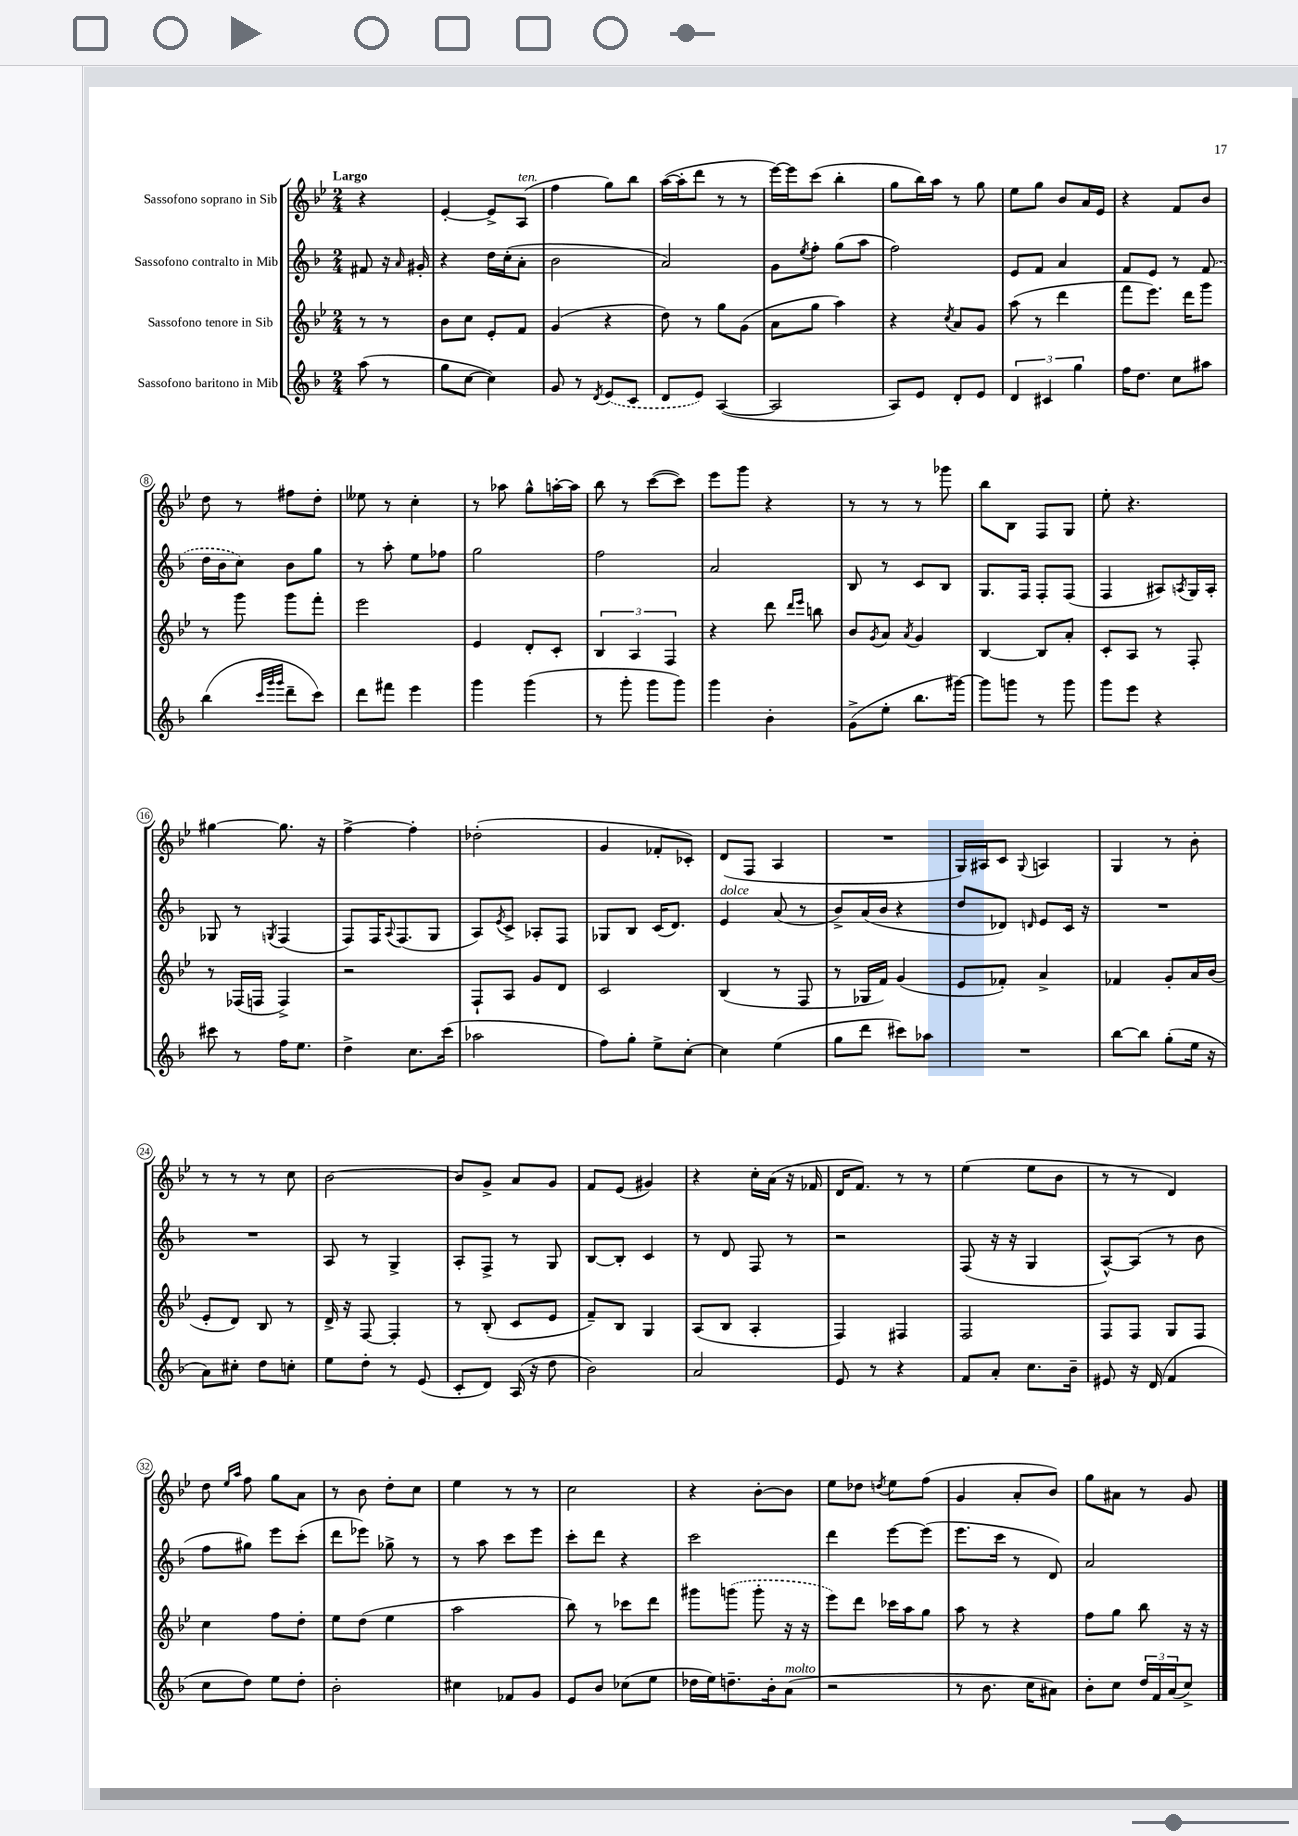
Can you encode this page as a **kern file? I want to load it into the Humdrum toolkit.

**kern	**kern	**kern	**kern
*part4	*part3	*part2	*part1
*staff4	*staff3	*staff2	*staff1
*I"Sassofono baritono in Mib	*I"Sassofono tenore in Sib	*I"Sassofono contralto in Mib	*I"Sassofono soprano in Sib
*clefG2	*clefG2	*clefG2	*clefG2
*k[b-]	*k[b-e-]	*k[b-]	*k[b-e-]
*M2/4	*M2/4	*M2/4	*M2/4
=	=	=	=
!	!	!	!LO:TX:a:B:t=Largo
(8aa\	8r	8f#X/	4r
8r	8r	16r	.
.	.	16qqa/	.
.	.	16g#X'/	.
=1	=1	=1	=1
8gg\L	8b-\L	4r	[4e-'/
[8cc\J	8cc\J	.	.
4cc\])	8e-'/L	16dd\LL	8e-^/L]
.	.	(16cc'\J	.
!	!	!	!LO:TX:a:i:t=ten.
.	8f/J	8a'\J	(8A/J
=2	=2	=2	=2
8g/	(4g/	2b-\	4ff\
8r	.	.	.
8qd/	.	.	.
(8e/L	4r	.	8gg\L)
8c/J	.	.	8bb-\J
=3	=3	=3	=3
8d/L	8dd\)	2a/)	([16aa\LL
.	.	.	16aa'\J]
8e/J)	8r	.	8ddd\J
([4A/	8gg\L	.	8r
.	(8g\J	.	8r
=4	=4	=4	=4
2A/]	8a\L	8g\L	[16eee-\LL)
.	.	.	16eee-\J]
.	.	8qee/	.
.	8gg\J	8ff'\J	(8ccc\J
.	4aa\)	(8gg\L	4bb-'\
.	.	8aa\J	.
=5	=5	=5	=5
8A/L)	4r	2ff\)	8gg\L
8e/J	.	.	16bb-\L)
.	.	.	16aa\JJ
.	8qcc/	.	.
8d'/L	8a/L	.	8r
8e/J	8g/J	.	8gg\
=6	=6	=6	=6
6d/	(8aa\	8e/L	8ee-\L
.	8r	8f/J	8gg\J
6c#X/	.	.	.
.	4ddd\	4a/	8b-/L
6gg\	.	.	.
.	.	.	16a/L
.	.	.	16e-/JJ
=7	=7	=7	=7
16ff\KL	8fff\L	8f/L	4r
8.dd\J	.	.	.
.	8.eee-\J)	8e/J	.
8cc\L	.	8r	8f/L
.	16ddd\KL	.	.
8aa#X\J	8ggg\J	(8f/	8b-/J
!!LO:LB:g=z
=8	=8	=8	=8
(4bb-\	8r	16dd\LL	8dd\
.	.	16b-\J	.
.	8ggg\	8cc\J)	8r
32qqccc/LLL	.	.	.
32qqggg/	.	.	.
32qqggg/JJJ	.	.	.
8ddd~\L	8ggg\L	8b-\L	8ff#X\L
8ccc\J)	8fff'\J	8gg\J	8dd'\J
=9	=9	=9	=9
8ddd\L	2eee-\	8r	8ee--X\
8fff#X\J	.	8aa'\	8r
4eee\	.	8ee\L	4cc'\
.	.	8ff-X\J	.
=10	=10	=10	=10
4ggg\	4e-/	2gg\	8r
.	.	.	8aa-X\
(4ggg\	8d'/L	.	8gg^^\L
.	8c'/J	.	[16aan'\L
.	.	.	16aa\JJ]
=11	=11	=11	=11
8r	6B-/	2ff\	8bb-\
8ggg'\	.	.	8r
.	6A/	.	.
8ggg\L	.	.	([8ccc\L
.	6F/	.	.
8ggg\J)	.	.	8ccc\J])
=12	=12	=12	=12
4ggg\	4r	2a/	8eee-\L
.	.	.	8ggg\J
4b-'\	8ddd\	.	4r
.	16qqddd/LL	.	.
.	16qqeee-/JJ	.	.
.	8bbn\	.	.
=13	=13	=13	=13
(8g^\L	8b-/L	8B-/	8r
.	8qg/	.	.
8ee'\J	8a/J	8r	8r
.	8qa/	.	.
8.bb-\L	4g/	8c/L	8r
.	.	8B-/J	8ggg-X\
[16ggg#X\Jk)	.	.	.
=14	=14	=14	=14
8ggg#\L]	[4B-/	8.G/L	8bb-\L
8gggn\J	.	.	8B-\J
.	.	16F/Jk	.
8r	8B-/L]	8F'/L	8F/L
8ggg\	8a'/J	(8F/J	8G/J
=15	=15	=15	=15
8ggg\L	8c'/L	4F/	8ee-'\
8eee\J	8A/J	.	4.r
4r	8r	8A#X/L)	.
.	.	8qAn/	.
.	8F'/	16G/L	.
.	.	16A'/JJ	.
!!LO:LB:g=z
=16	=16	=16	=16
8ccc#X\	8r	8G-X/	[4gg#X\
8r	(16F-X/LL	8r	.
.	16Fn/JJ	.	.
.	.	8qGn/	.
16ff\KL	4F^/)	(4F/	8.gg#\]
8.ee\J	.	.	.
.	.	.	16r
=17	=17	=17	=17
4dd^\	2r	8F/L)	[4ff^\
.	.	16F/K	.
.	.	8qqA/	.
.	.	(8.F/	.
8.cc\L	.	.	4ff'\]
.	.	8G/J	.
(16ccc\Jk	.	.	.
=18	=18	=18	=18
2aa-X\	8F`/L	8A/L)	(2dd-X'\
.	.	8qe/	.
.	8A/J	8c^/J	.
.	8g/L	8A-X'/L	.
.	8d/J	8F/J	.
=19	=19	=19	=19
8ff\L)	2c/	8G-X/L	4g/
8gg'\J	.	8B-/J	.
8ee^\L	.	(16c/KL	8f-X'/L
.	.	8.d/J)	.
[8cc'\J	.	.	8c-X'/J)
=20	=20	=20	=20
!	!	!LO:TX:a:i:t=dolce	!
4cc\]	(4B-/	4e/	(8d/L
.	.	.	8F/J
(4ee\	8r	(8a/	4A/
.	8F/	8r	.
=21	=21	=21	=21
8gg\L	8r	8b-^/L)	2r
8ddd\J	16G-X/LL	(16a/L	.
.	16f/JJ)	16b-/JJ	.
8ccc#X\L)	(4g/	4r	.
8aa-X\J	.	.	.
=22	=22	=22	=22
2r	8e-/L	8dd/L	16G/LL)
.	.	.	16A#X/J
.	8f-X'/J)	8d-X/J)	8c/J
.	.	16qqdn/	8qqG/
.	4a^/	8e/L	4An/
.	.	16c/Jk	.
.	.	16r	.
=23	=23	=23	=23
[8bb-\L	4f-X/	2r	4G/
8bb-\J]	.	.	.
(8gg'\L	8g'/L	.	8r
16ee\Jk	16a/L	.	8b-'\
16r	(16b-/JJ	.	.
!!LO:LB:g=z
=24	=24	=24	=24
8a\L)	8e-'/L	2r	8r
8cc#X'\J	8d/J)	.	8r
8dd\L	8B-/	.	8r
8ccn'\J	8r	.	8cc\
=25	=25	=25	=25
8ee\L	16d^/	8A/	[2b-\
.	16r	.	.
8dd'\J	[8F/	8r	.
8r	4F'/]	4G^/	.
(8e/	.	.	.
=26	=26	=26	=26
8c'/L	8r	8A'/L	8b-/L]
8d/J)	(8B-'/	8F^/J	8g^/J
(16A/	8c/L	8r	8a/L
16r	.	.	.
8dd\	8e-/J	8G/	8g/J
=27	=27	=27	=27
2b-\)	8f~/L)	[8B-/L	8f/L
.	8B-/J	8B-'/J]	(8e-/J
.	4G/	4c/	4g#X/)
=28	=28	=28	=28
2a/	(8A/L	8r	4r
.	8B-/J	8d/	.
.	4A'/	8F/	16cc'\LL
.	.	.	(16a\JJ
.	.	8r	16r
.	.	.	16f-X/
=29	=29	=29	=29
8e/	4F/)	2r	16d/KL
.	.	.	8.f/J)
8r	.	.	.
4r	4F#X/	.	8r
.	.	.	8r
=30	=30	=30	=30
8f/L	2F/	(8F/	(4ee-\
8a'/J	.	16r	.
.	.	16r	.
8.cc\L	.	4G/	8ee-\L
.	.	.	8b-\J
16b-~\Jk	.	.	.
=31	=31	=31	=31
8e#X/	8F/L	[8A^^/L)	8r
16r	8F/J	(8A/J]	8r
(16d/	.	.	.
4f/	8G/L	8r	4d/)
.	8F/J	8b-\	.
!!LO:LB:g=z
=32	=32	=32	=32
8cc\L	4cc\	8ff\L	8dd\
.	.	.	16qqee-/LL
.	.	.	16qqaa/JJ
8dd\J)	.	8gg#X\J)	8ff\
8ee\L	8ff\L	8eee\L	8gg\L
8dd'\J	8dd'\J	(8ccc'\J	8a\J
=33	=33	=33	=33
2b-'\	8ee-\L	8ddd\L	8r
.	(8dd\J	8eee-X\J)	8b-\
.	4ee-\	8gg-X^\	8dd'\L
.	.	8r	8cc\J
=34	=34	=34	=34
4cc#X\	2aa\	8r	4ee-\
.	.	8aa\	.
8f-X/L	.	8ccc\L	8r
8g/J	.	8eee\J	8r
=35	=35	=35	=35
8e/L	8bb-\)	8ccc'\L	2cc\
8b-/J	8r	8ddd\J	.
(8cc-X\L	8ccc-X\L	4r	.
8ee\J	8ddd\J	.	.
=36	=36	=36	=36
16dd-X\LL	8ggg#X\L	2ccc\	4r
16ee\J)	.	.	.
8.ddn~\	(8gggn\J	.	.
.	8ggg'\	.	[8b-'\L
16b-'\k	.	.	.
!LO:TX:a:i:t=molto	!	!	!
(8a\J	16r	.	8b-\J]
.	16r	.	.
=37	=37	=37	=37
2r	8eee-\L)	4ddd\	8ee-\L
.	8ddd\J	.	8dd-X\J
.	.	.	8qddn/
.	16ccc-X\LL	[8eee\L	8ee-\L
.	16aa\J	.	.
.	8gg\J	(8eee\J]	(8ff\J
=38	=38	=38	=38
8r	8aa\	8.eee\L	4g/
8.b-\	8r	.	.
.	.	16ccc\Jk	.
.	4r	8r	8a'/L
16cc\KL	.	.	.
8a#X\J)	.	8d/)	8b-/J)
=39	=39	=39	=39
8b-'\L	8ff\L	2a/	8gg\L
8cc\J	8gg\J	.	8a#X\J
24dd/LL	8bb-\	.	8r
24f/	.	.	.
(24a/J	.	.	.
8cc^/J)	16r	.	8g/
.	16r	.	.
==	==	==	==
*-	*-	*-	*-
